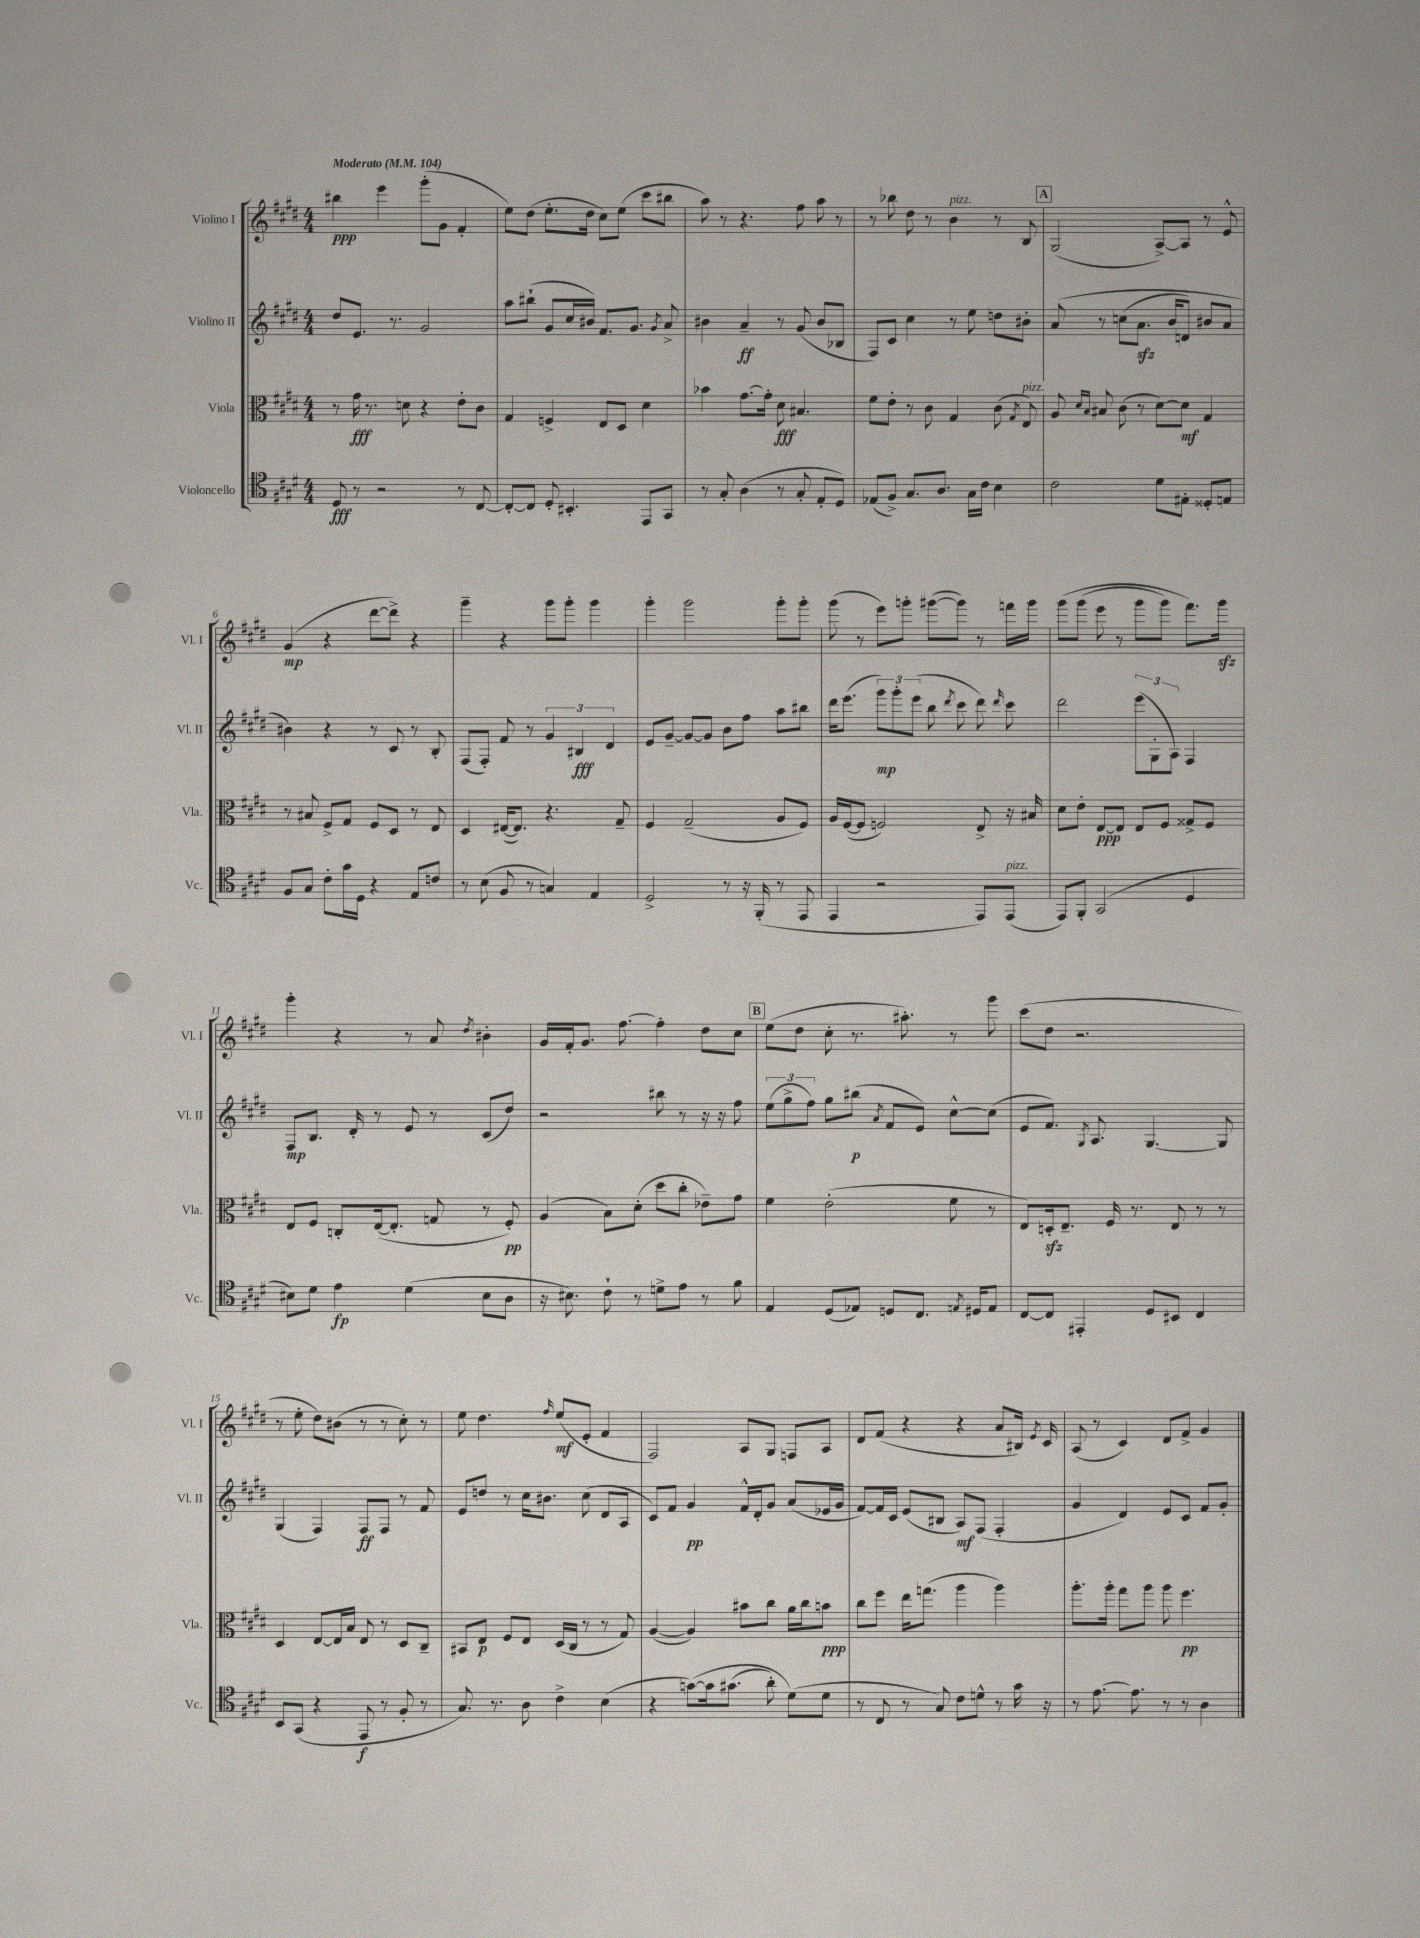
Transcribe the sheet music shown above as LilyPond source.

<<
\new StaffGroup <<
\new Staff = "s0" \with { instrumentName = "Violino I" shortInstrumentName = "Vl. I" } {
    \clef treble \key e \major \numericTimeSignature \time 4/4 \tempo "Moderato" 4 = 104
    \autoBeamOff bis''4\ppp e'''4 gis'''8[-.( gis'8] fis'4-. |
    e''8[) dis''8]( e''8.[-. dis''16] cis''8[) e''8]( cis'''8[ bis''8] |
    a''8) r8 r4. fis''8 a''8 r8 |
    r8 bes''8 dis''8 r8 b'4^\markup { \italic "pizz." } r8 b8 |
    \mark \markup { \box "A" } gis2( a8[~->) a8] r8 e'8-^ |
    gis'4\mp( r4 dis'''8[~ dis'''8]->) r4 |
    gis'''4-- r4 gis'''8[ gis'''8]-. gis'''4 |
    gis'''4-. gis'''2 gis'''8[-. gis'''8]-. |
    gis'''8( r8 e'''8[) g'''8]-. gis'''8[~( gis'''8]) r8 f'''16[ gis'''16] |
    gis'''8[\( gis'''8]( e'''8 r8 gis'''8[ gis'''8]) fis'''8.[\) gis'''16]\sfz |
    gis'''4-. r4 r8 a'8 \acciaccatura { dis''8 } bis'4-. |
    gis'16[ fis'16-. gis'8.] fis''8.~ fis''4-. dis''8[ cis''8] |
    \mark \markup { \box "B" } e''8[( dis''8] cis''8-. r8. ais''8.-.) r8 gis'''8 |
    cis'''8[( dis''8] r2. |
    r8 e''8-. dis''8[) bis'8]( r8 r8 cis''8-.) r8 |
    e''8 dis''4. \grace { fis''16 } e''8[\mf( e'8]-. fis'4 |
    fis2) a8[ gis8] f8[ a8] |
    dis'8[ fis'8]( r4 r4 a'8[ bis16]) \acciaccatura { e'8 } cis'16 |
    a8( r8 cis'4) dis'8[ fis'8]-> gis'4 \bar "|." |
}
\new Staff = "s1" \with { instrumentName = "Violino II" shortInstrumentName = "Vl. II" } {
    \clef treble \key e \major \numericTimeSignature \time 4/4
    \autoBeamOff dis''8[ e'8.] r8. gis'2 |
    a''8[ bis''8]-!( gis'8[ cis''16 bis'16]) fis'8.[ gis'8.] \acciaccatura { gis'8 } a'8-> |
    bis'4 a'4--\ff r8 gis'8( bis'8[ bes8] |
    fis8[) cis'8] cis''4 r8 e''8 d''8[ bis'8]-. |
    \mark \markup { \box "A" } a'8\( r8 c''8[( a'8.]\sfz b'16[ d'8]) bis'8[ a'8] |
    bis'4\) r4 r8 cis'8 r8 b8-. |
    fis8[( fis8]-.) fis'8 r8 \tuplet 3/2 { gis'4 bis4\fff dis'4 } |
    e'8[ gis'8]~-- gis'8[~ gis'8] b'8[ fis''8] a''8[ bis''8] |
    dis'''16[ e'''8.]( \tuplet 3/2 { gis'''8[\mp) gis'''8-. e'''8]( } b''8 \acciaccatura { dis'''8 } cis'''8 dis'''8) \grace { dis'''16 } cis'''8 |
    dis'''2 \tuplet 3/2 { e'''8[( gis8-. a8]) } fis4 |
    fis8[\mp b8.] dis'16-. r8 e'8 r8 cis'8[( dis''8]) |
    r2 bis''8 r8 r16 r16 fis''8 |
    \mark \markup { \box "B" } \tuplet 3/2 { e''8[( gis''8-> fis''8]) } gis''8[ bis''8]\p( \acciaccatura { a'8 } fis'8[ e'8]) cis''8[~-^ cis''8]( |
    e'8[ fis'8.]) \acciaccatura { gis8 } a8. gis4.~ gis8 |
    gis4( fis4) fis8[\ff fis8] r8 fis'8 |
    e'8[ d''8] r8 cis''16[ bis'8.] cis''8( dis'8[ a8] |
    cis'8[) fis'8] gis'4\pp fis'16[-^ dis'16-. gis'8] a'8[( ees'16 gis'16] |
    fis'8[~) fis'16 cis'16] e'8[( bis8] a8[\mf) fis8]( fis4-. |
    gis'4 dis'4) e'8[ cis'8] fis'8[ gis'8]-. \bar "|." |
}
\new Staff = "s2" \with { instrumentName = "Viola" shortInstrumentName = "Vla." } {
    \clef alto \key e \major \numericTimeSignature \time 4/4
    \autoBeamOff r8 gis'16\fff r8. d'8 r4 e'8[-. cis'8] |
    gis4 f4-> e8[ dis8] dis'4 |
    bes'4 gis'8.[~ gis'16]-. dis'8\fff bis4. |
    fis'8[ e'8]-. r8 cis'8 gis4 cis'8( \acciaccatura { gis8 } e8^\markup { \italic "pizz." }) |
    \mark \markup { \box "A" } a8 \grace { dis'16[ b16] } bis8 cis'8( r8 dis'8[~) dis'8]\mf gis4 |
    r8 bis8 fis8[-> gis8] fis8[ dis8] r8 e8 |
    dis4 eis16[~( eis8.]) r4. gis8-- |
    fis4 gis2--( a8[ fis8]) |
    a16[ fis16~( fis8] f2) e8-> r16 bis16 |
    dis'8[ e'8]-. e8[~\ppp e8] e8[ fis8] gisis8[-> fis8] |
    e8[ fis8] c8[-. e16~( e8.]-. g8 r8 fis8-.\pp) |
    a4( b8[) dis'8]-.( dis''8[ cis''8]-. ees'8[--) gis'8] |
    \mark \markup { \box "B" } fis'4 e'2-.( fis'8 r8 |
    e8[) d16-.\sfz e8.]-- fis16 r8. e8 r8 r8 |
    dis4 e8[~ e16 b16] e8 r8 dis8[ cis8]-- |
    bis,8[ e8]\p fis8[ e8] dis16[( cis16] r8 r8 gis8) |
    a4~( a4) bis'8[ cis''8] a'16[ cis''16 b'8]\ppp |
    cis''8[ fis''8] e''16[ g''8.]( a''4 a''4) |
    a''8.[-. a''16]-. gis''8[ a''8] a''8 fis''4.\pp \bar "|." |
}
\new Staff = "s3" \with { instrumentName = "Violoncello" shortInstrumentName = "Vc." } {
    \clef tenor \key e \major \numericTimeSignature \time 4/4
    \autoBeamOff dis8\fff r8 r2 r8 cis8~ |
    cis8[~-. cis8] dis8-. bis,4.-. e,8[ gis,8] |
    r8 gis8-. a4( r8 gis8-. e8[-. dis8]) |
    ees8[( fis8]->) gis8.[ a8.] gis16[ cis'16] b4 |
    \mark \markup { \box "A" } cis'2 dis'8[ eis8]-. disis8[-. e8] |
    fis8[ gis8] cis'8[-. gis'16 dis16] r4 e8[ c'8] |
    r8 b8( fis8 r8 g4) e4 |
    dis2-> r8 r16 fis,16-.( r8 e,8 |
    e,4 r2 e,8[) e,8]^\markup { \italic "pizz." }( |
    e,8[) fis,8]-. gis,2( dis4 |
    bis8[) dis'8] e'4\fp dis'4( bis8[ a8] |
    r16 bis8.) cis'8-! r8 d'8[-> e'8] r8 fis'8 |
    \mark \markup { \box "B" } e4 dis8[( ees8]) d8[ cis8.] \acciaccatura { e8 } dis16[ e8] |
    cis8[~ cis8] eis,4-. dis8[ bis,8] cis4 |
    b,8[ gis,8]( r4 e,8\f r8 fis8-. r8 |
    gis8.) r8. a8 cis'4-> b4( |
    r4 g'8[~)\( g'16 gis'8.]( a'8-.) dis'8[(\) dis'8] |
    r8 cis8 r8 gis8) cis'8[ d'8]-^ r8 gis'16 r16 |
    r8 e'8.~ e'8. r8 r8 a4 \bar "|." |
}
>>
>>
